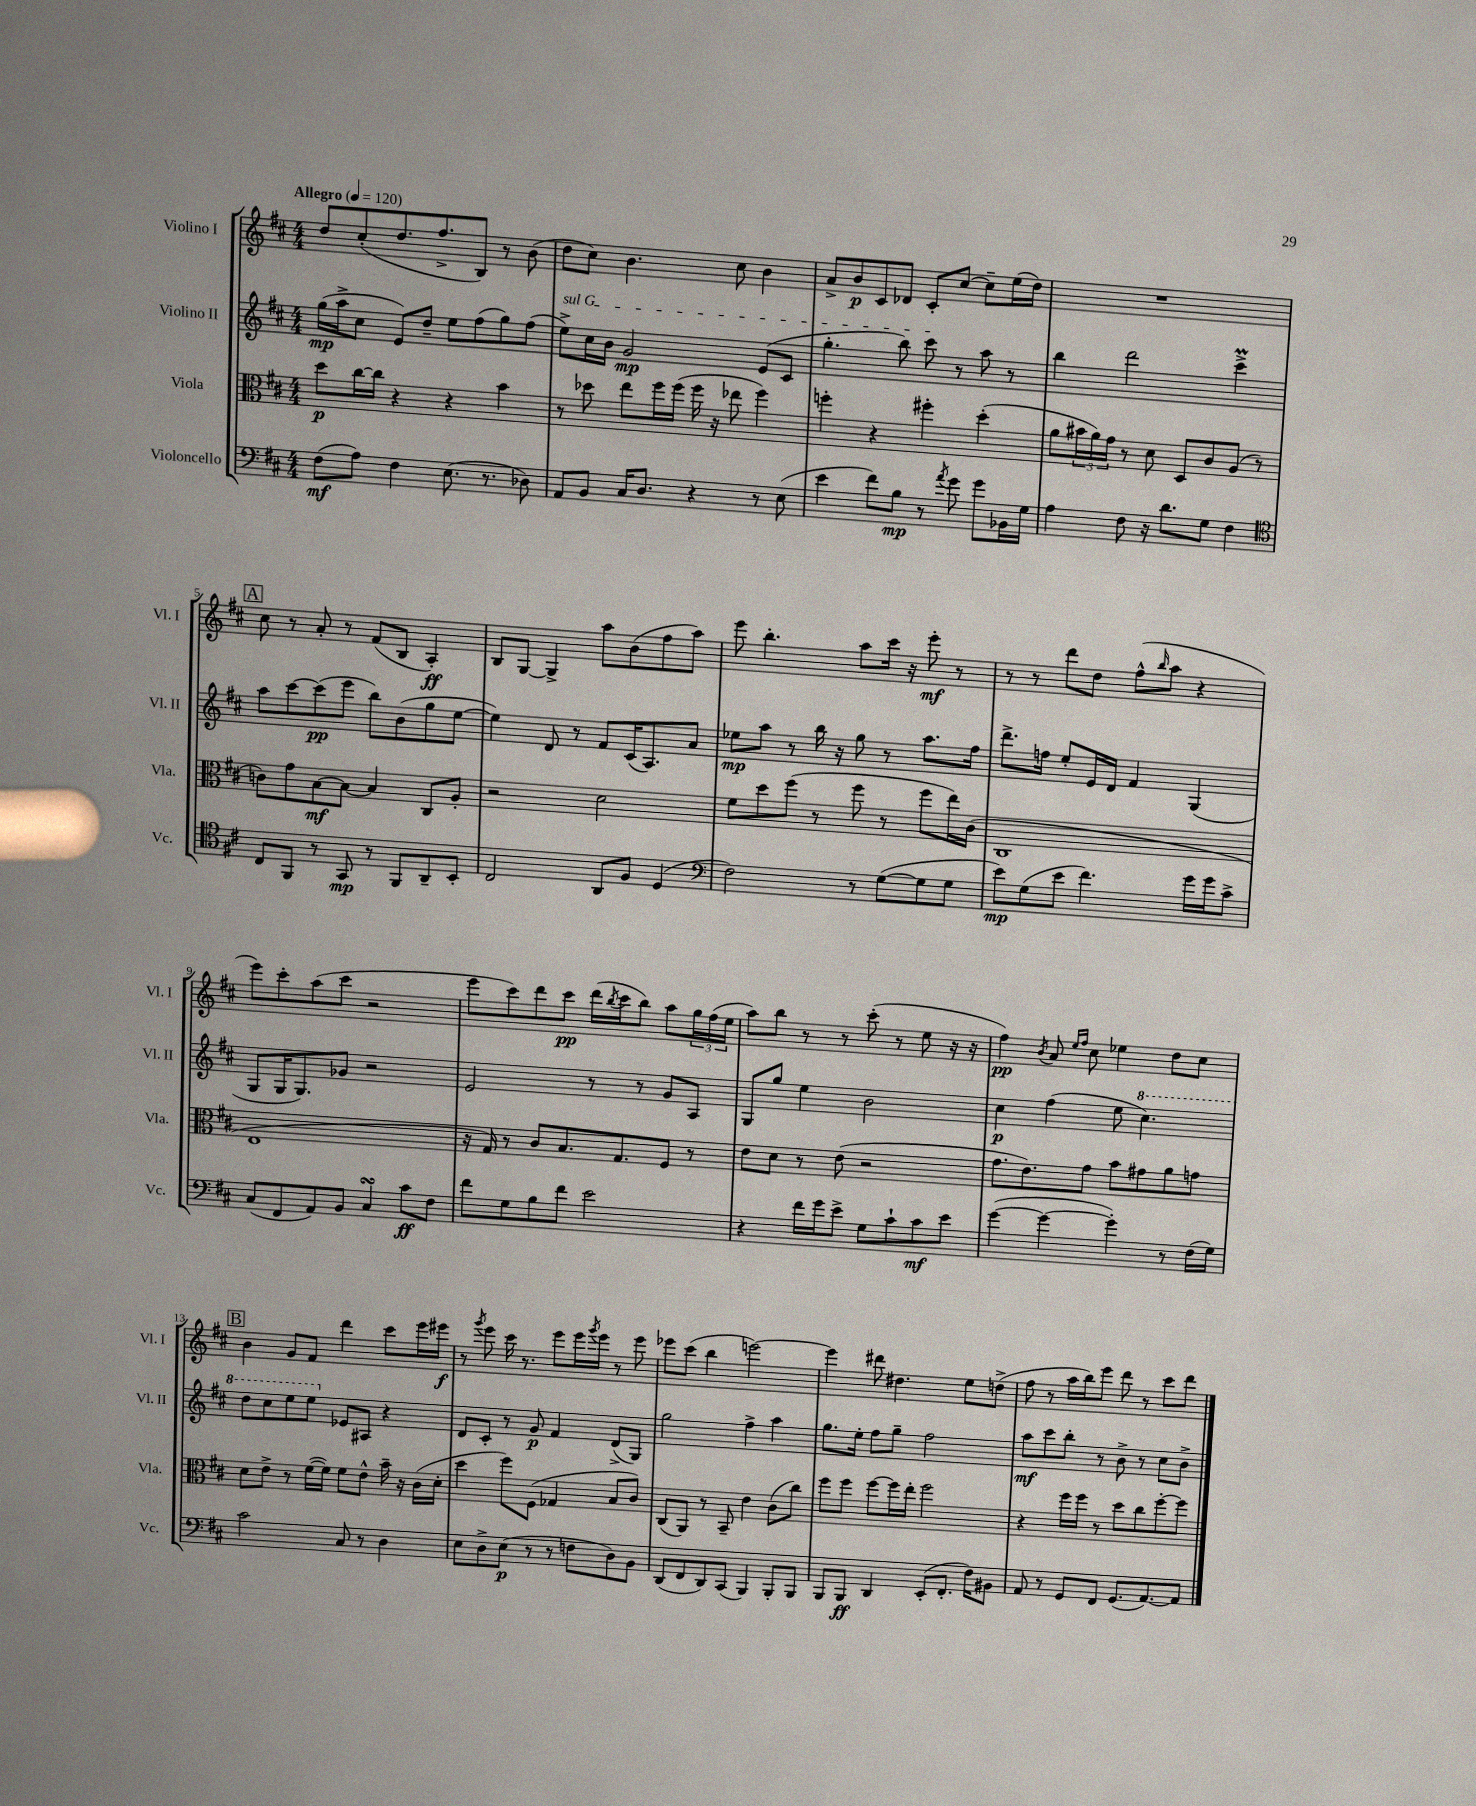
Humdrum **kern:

**kern	**kern	**kern	**kern
*staff4	*staff3	*staff2	*staff1
*clefF4	*clefC3	*clefG2	*clefG2
*k[f#c#]	*k[f#c#]	*k[f#c#]	*k[f#c#]
*M4/4	*M4/4	*M4/4	*M4/4
*MM120	*MM120	*MM120	*MM120
(8F#	8dd	(16gg	8dd
.	.	16aa^	.
8A)	[16cc#	8cc#	(8cc#'
.	16cc#]	.	.
4F#	4r	8e)	8.dd
.	.	8dd~	.
.	.	.	8.ff#^
(8.E	4r	8ee	.
.	.	(8ff#	8B)
8.r	.	.	.
.	4b	8gg)	8r
8D-)	.	(8ff#	(8b
=	=	=	=
8AA	8r	8ee^)	8dd
8BB	8dd-	16cc#	8cc#)
.	.	16b	.
16C#	8ee	2g	4.b
8.D	.	.	.
.	16ff#	.	.
.	(16ff#	.	.
4r	16ff#	.	.
.	16r	.	.
.	8ee-	.	8cc#
8r	4ff#)	(8e	4b
(8E	.	8c#	.
=	=	=	=
4e	4ff'	4.gg'	8a^
.	.	.	8b
8f#)	4r	.	8c#
8B	.	8bb)	8d-
8r	4ff#'	8ccc#	8c#'
8qa	.	.	.
8g	.	8r	[8cc#
8g	(4dd'	8aa	8cc#~]
16BB-	.	8r	(16ee
16G	.	.	16dd)
=	=	=	=
4A	8a	4bb	1r
.	24b#	.	.
.	24a)	.	.
.	24g	.	.
8F#	8r	2ddd	.
16r	8d	.	.
8.d	.	.	.
.	8D	.	.
8G	8c#	.	.
4F#	(8A	4ccc#^	.
.	8r	.	.
=	=	=	=
*clefC4	*	*	*
8C#	8c)	8aa	8cc#
8FF#	8g	[8ccc#	8r
8r	[8B	(8ccc#]	8a'
8GG	8B_	8eee	8r
8r	4B]	8bb)	(8f#
8FF#	.	(8b	8B
8AA~	8C#	8gg	4A')
8BB'	8A'	[8ee	.
=	=	=	=
2C#	2r	4ee])	8B
.	.	.	[8G
.	.	8d	4G^]
.	.	8r	.
8AA	2d	8f#	8aa
8F#	.	(16c#	(8b
.	.	8.A)	.
(4D	.	.	8ff#
.	.	8a	8aa)
=	=	=	=
*clefF4	*	*	*
2F#)	8f#	8ee-	8eee
.	8dd	8aa	4.bb'
.	(8ff#	8r	.
.	8r	16bb	.
.	.	16r	.
8r	8ff#	8gg	8aa
([8G	8r	8r	16ccc#
.	.	.	16r
8G]	8ff#	8.aa	8eee'
8G	16ee)	.	8r
.	(16c#	16ff#	.
=	=	=	=
8e)	1C#	8.ddd^	8r
(8G	.	.	8r
.	.	16ff	.
8e	.	8ee'	8ddd
4.f#)	.	16e	8dd
.	.	16d	.
.	.	4f#	(8ff#^^
.	.	.	16qqbb
.	.	.	8aa
16g	.	(4G	4r
16g	.	.	.
8c#^	.	.	.
=	=	=	=
(8C#	1E	8G	8eee)
8FF#	.	16G	8ccc#'
.	.	8.G)	.
8AA)	.	.	(8aa
8BB	.	8g-	8ccc#
4C#	.	2r	2r
8c#	.	.	.
8F#	.	.	.
=	=	=	=
8f#	16r	2e	8eee
.	16G)	.	.
8G	8r	.	8ccc#)
8B	8c#	.	8ddd
8f#	8.B	.	8ccc#
2e	.	8r	(16ddd
.	.	.	8qbb
.	8.G	.	16ccc#
.	.	8r	8bb)
.	8F#	8g	8aa
.	8r	8A	24gg
.	.	.	(24ff#
.	.	.	24ee
=	=	=	=
4r	8e	8G	8aa)
.	8d	8gg	8bb
16f#	8r	4ee	8r
16g	.	.	.
8e^	(8e	.	8r
8G	2r	2b	(8ccc#'
8c#`	.	.	8r
8c#	.	.	8ee
8e	.	.	16r
.	.	.	16r
=	=	=	=
([4g	8.g	4cc#	4ff#)
.	8.e)	.	.
.	.	.	8qb
4g_	.	(4ff#	8a
.	.	.	16qqee
.	.	.	16qqff#
.	8g	.	8cc#
4g'])	8b	8ee	4ee-
.	8g#	4.ccc#)	.
8r	8a	.	8dd
(16F#	8g	.	8cc#
16G)	.	.	.
=	=	=	=
2c#	8d	8ddd	4b
.	8e^	8ccc#	.
.	8r	8eee	8g
.	([16f#	8eee	8f#
.	16f#])	.	.
8C#	8f#	8e-	4ddd
8r	8e^^	8A#	.
4D	16b~	4r	8ccc#
.	16r	.	.
.	(16c#	.	16eee
.	16d'	.	16eee#
=	=	=	=
8E	4dd	8d	8r
.	.	.	8qggg
8D^	.	8c#'	8eee
(8E	8ff#)	8r	16ccc#
.	.	.	8.r
8r	(8F#	8g	.
8r	4G-	4f#	8eee
8F	.	.	16eee
.	.	.	8qggg
.	.	.	16eee
8D)	8B	(8d^	8r
8BB	8c#)	8G)	8eee
=	=	=	=
(8DD	(8C#	2gg	8eee-
8FF#	8AA)	.	(8ccc#
8DD)	8r	.	4bb
(8CC#	8BB~	.	.
4BBB)	4e	4ff#^	[2eee)
8BBB'	(8c#	4aa	.
8BBB	8cc#)	.	.
=	=	=	=
8BBB	8ff#	8.gg	4eee]
8BBB	8ff#	.	.
.	.	16ee'	.
4DD	[8ff#	8ff#	8ddd#
.	16ff#]	8gg~	4.dd#
.	16ee'	.	.
(8EE'	2ff#	2ff#	.
8.FF#'	.	.	.
.	.	.	8ee
16F#)	.	.	.
8BB#	.	.	(8dd^
=	=	=	=
8AA	4r	8aa	8ff#
8r	.	8ccc#	8r
8GG	16ff#	8bb'	16aa
.	16ff#	.	16bb)
8FF#	8r	8r	8eee
(8.GG	8dd	8b^	8ddd
.	8cc#	8r	8r
[8.AA)	.	.	.
.	[8ff#'	8cc#	8ccc#
8AA]	8ff#]	8b^	8ddd
==	==	==	==
*-	*-	*-	*-
